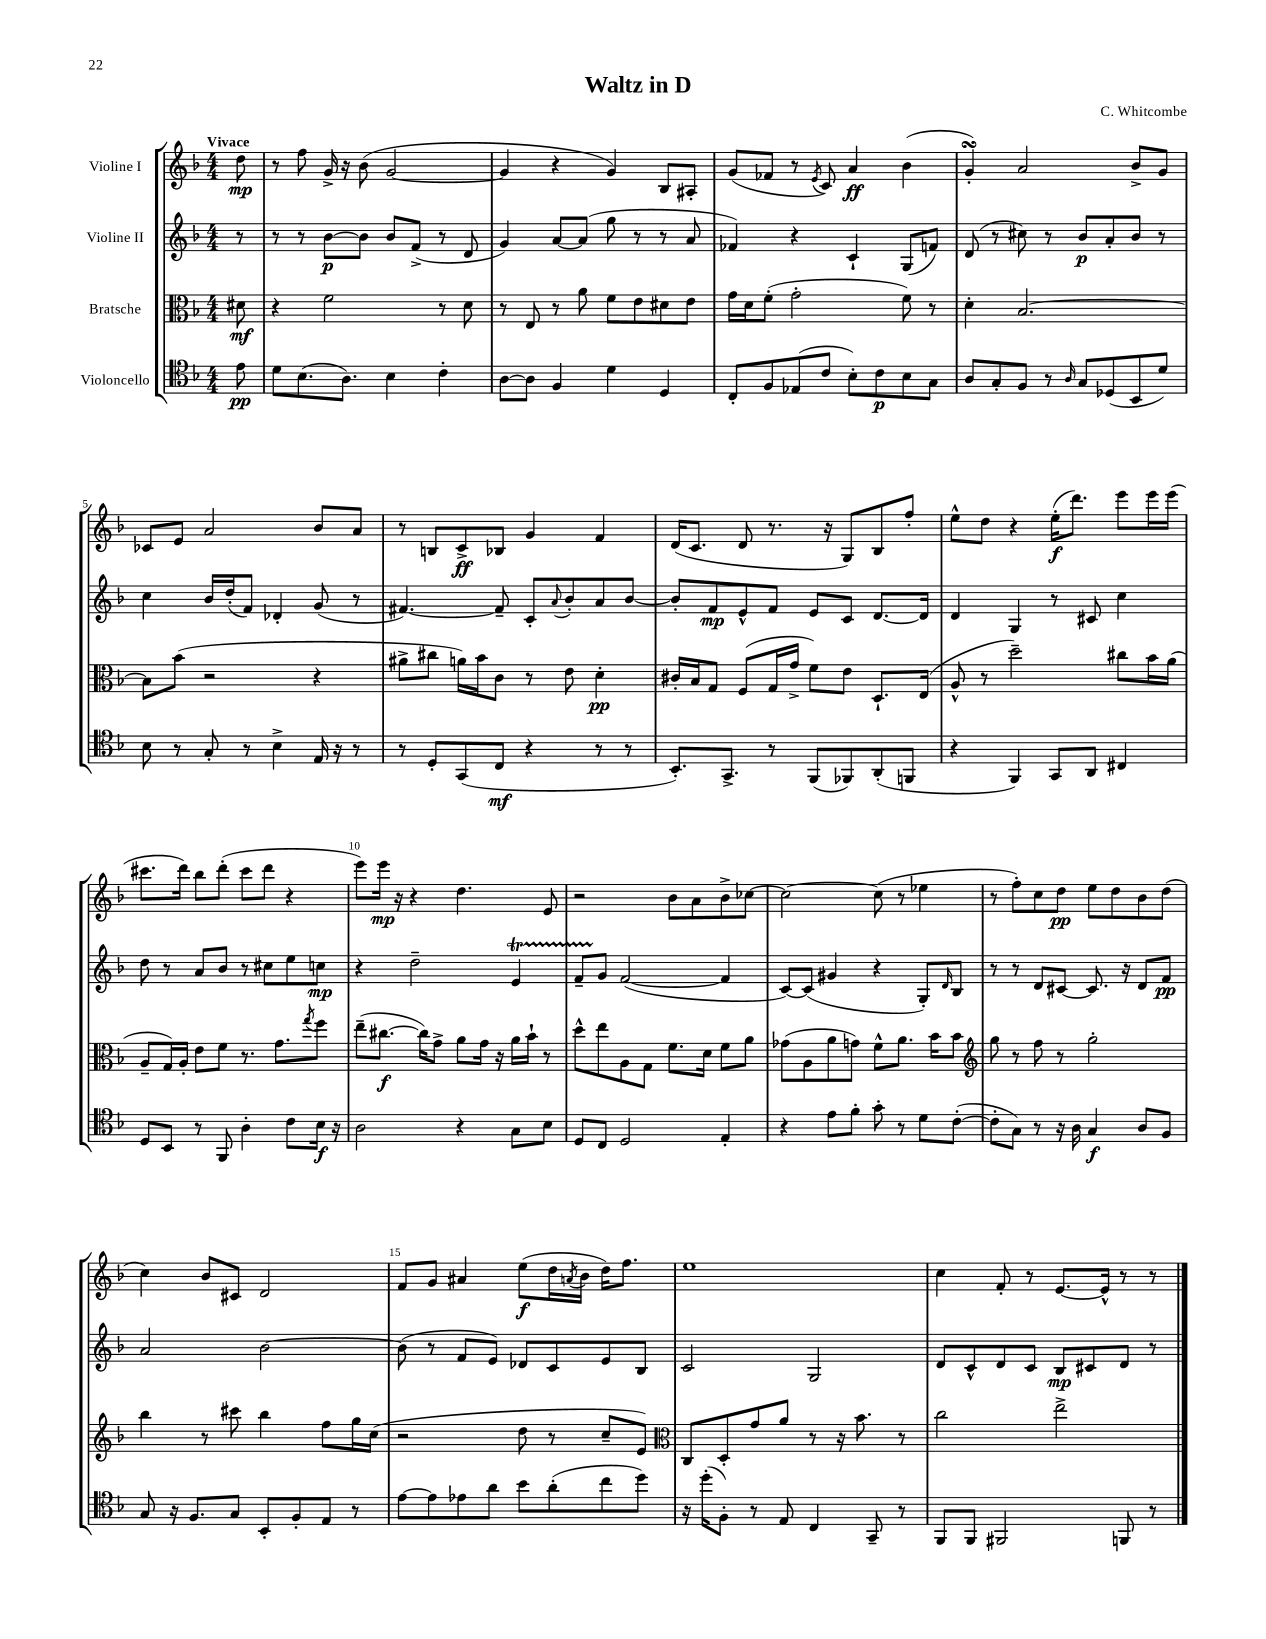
\header { title = "Waltz in D" composer = "C. Whitcombe" }
<<
\new StaffGroup <<
\new Staff = "s0" \with { instrumentName = "Violine I" } {
    \clef treble \key f \major \numericTimeSignature \time 4/4 \partial 8 \tempo "Vivace"
    d''8\mp |
    r8 f''8 g'16-> r16 bes'8( g'2~ |
    g'4 r4 g'4) bes8 ais8-. |
    g'8( fes'8 r8 \acciaccatura { e'8 } c'8) a'4\ff bes'4( |
    g'4-.\turn) a'2 bes'8-> g'8 |
    ces'8 e'8 a'2 bes'8 a'8 |
    r8 b8 c'8->\ff bes8 g'4 f'4 |
    d'16( c'8. d'8 r8. r16 g8) bes8 f''8-. |
    e''8-^ d''8 r4 e''16-.\f( d'''8.) e'''8 e'''16 e'''16( |
    cis'''8. d'''16) bes''8 d'''8-.( cis'''8 d'''8 r4 |
    e'''8) e'''16\mp r16 r4 d''4. e'8 |
    r2 bes'8 a'8 bes'8-> ces''8~ |
    ces''2~ ces''8( r8 ees''4 |
    r8 f''8-.) c''8 d''8\pp e''8 d''8 bes'8 d''8( |
    c''4) bes'8 cis'8 d'2 |
    f'8 g'8 ais'4 e''8\f( d''16 \acciaccatura { a'8 } bes'16 d''16) f''8. |
    e''1 |
    c''4 f'8-. r8 e'8.~ e'16-^ r8 r8 \bar "|." |
}
\new Staff = "s1" \with { instrumentName = "Violine II" } {
    \clef treble \key f \major \numericTimeSignature \time 4/4 \partial 8
    r8 |
    r8 r8 bes'8~\p bes'8 bes'8 f'8->( r8 d'8 |
    g'4) a'8~ a'8( g''8 r8 r8 a'8 |
    fes'4) r4 c'4-! g8( f'8) |
    d'8( r8 cis''8) r8 bes'8\p a'8-. bes'8 r8 |
    c''4 bes'16 d''16-.( f'8) des'4-. g'8( r8 |
    fis'4.~) fis'8-- c'8-. \appoggiatura { a'8 } bes'8-. a'8 bes'8~ |
    bes'8-. f'8\mp e'8-^ f'8 e'8 c'8 d'8.~ d'16 |
    d'4 g4 r8 cis'8 c''4 |
    d''8 r8 a'8 bes'8 r8 cis''8 e''8 c''8\mp |
    r4 d''2-- e'4\startTrillSpan |
    f'8-- g'8\stopTrillSpan f'2~( f'4 |
    c'8~) c'8( gis'4 r4 g8-.) \grace { d'16 } bes8 |
    r8 r8 d'8 cis'8~ cis'8. r16 d'8 f'8\pp |
    a'2 bes'2~ |
    bes'8( r8 f'8 e'8) des'8 c'8 e'8 bes8 |
    c'2 g2 |
    d'8 c'8-^ d'8 c'8 bes8\mp cis'8 d'8 r8 \bar "|." |
}
\new Staff = "s2" \with { instrumentName = "Bratsche" } {
    \clef alto \key f \major \numericTimeSignature \time 4/4 \partial 8
    dis'8\mf |
    r4 f'2 r8 d'8 |
    r8 e8 r8 a'8 f'8 e'8 dis'8 e'8 |
    g'16 d'16 f'8-.( g'2-. f'8) r8 |
    d'4-. bes2.~ |
    bes8 bes'8( r2 r4 |
    ais'8-> cis''8 a'16) bes'16 c'8 r8 e'8 d'4-.\pp |
    cis'16-. bes16 g8 f8( g16 g'16-> f'8) e'8 d8.-! e16( |
    a8-^ r8 d''2--) cis''8 bes'16 a'16( |
    a8-- g16) a16-. e'8 f'8 r8. g'8. \acciaccatura { g''8 } f''8 |
    e''8--( cis''8.~\f cis''16) g'8-> a'8 g'16 r16 a'16 bes'16-! r8 |
    d''8-^ e''8 a8 g8 f'8. d'16 f'8 a'8 |
    ges'8( a8 a'8 g'8) f'8-^ a'8. bes'16 bes'8 |
    \clef treble g''8 r8 f''8 r8 g''2-. |
    bes''4 r8 cis'''8 bes''4 f''8 g''16 c''16( |
    r2 d''8 r8 c''8-- e'8) |
    \clef alto c8 d8-. g'8 a'8 r8 r16 bes'8. r8 |
    c''2 e''2-> \bar "|." |
}
\new Staff = "s3" \with { instrumentName = "Violoncello" } {
    \clef tenor \key f \major \numericTimeSignature \time 4/4 \partial 8
    e'8\pp |
    d'8 bes8.( a8.) bes4 c'4-. |
    a8~ a8 f4 d'4 d4 |
    c8-. f8 ees8( c'8 bes8-.) c'8\p bes8 g8 |
    a8 g8-. f8 r8 \grace { a16 } g8 des8( bes,8 d'8) |
    bes8 r8 g8-. r8 bes4-> e16 r16 r8 |
    r8 d8-. g,8( c8\mf r4 r8 r8 |
    bes,8.-.) g,8.-> r8 f,8( fes,8) a,8-.( f,8 |
    r4 f,4) g,8 a,8 cis4 |
    d8 bes,8 r8 f,8 a4-. c'8 bes16\f r16 |
    a2 r4 g8 bes8 |
    d8 c8 d2 e4-. |
    r4 e'8 f'8-. g'8-. r8 d'8 c'8~-.( |
    c'8-. g8) r8 r16 a16 g4\f a8 f8 |
    g8 r16 f8. g8 bes,8-. f8-. e8 r8 |
    e'8~ e'8 ees'8 a'8 bes'8 a'8-.( c''8 d''8) |
    r16 d''16-.( f8-.) r8 e8 c4 g,8-- r8 |
    f,8 f,8 fis,2 f,8 r8 \bar "|." |
}
>>
>>
\layout { \context { \Score \override BarNumber.break-visibility = ##(#f #t #t) barNumberVisibility = #(every-nth-bar-number-visible 5) } }
